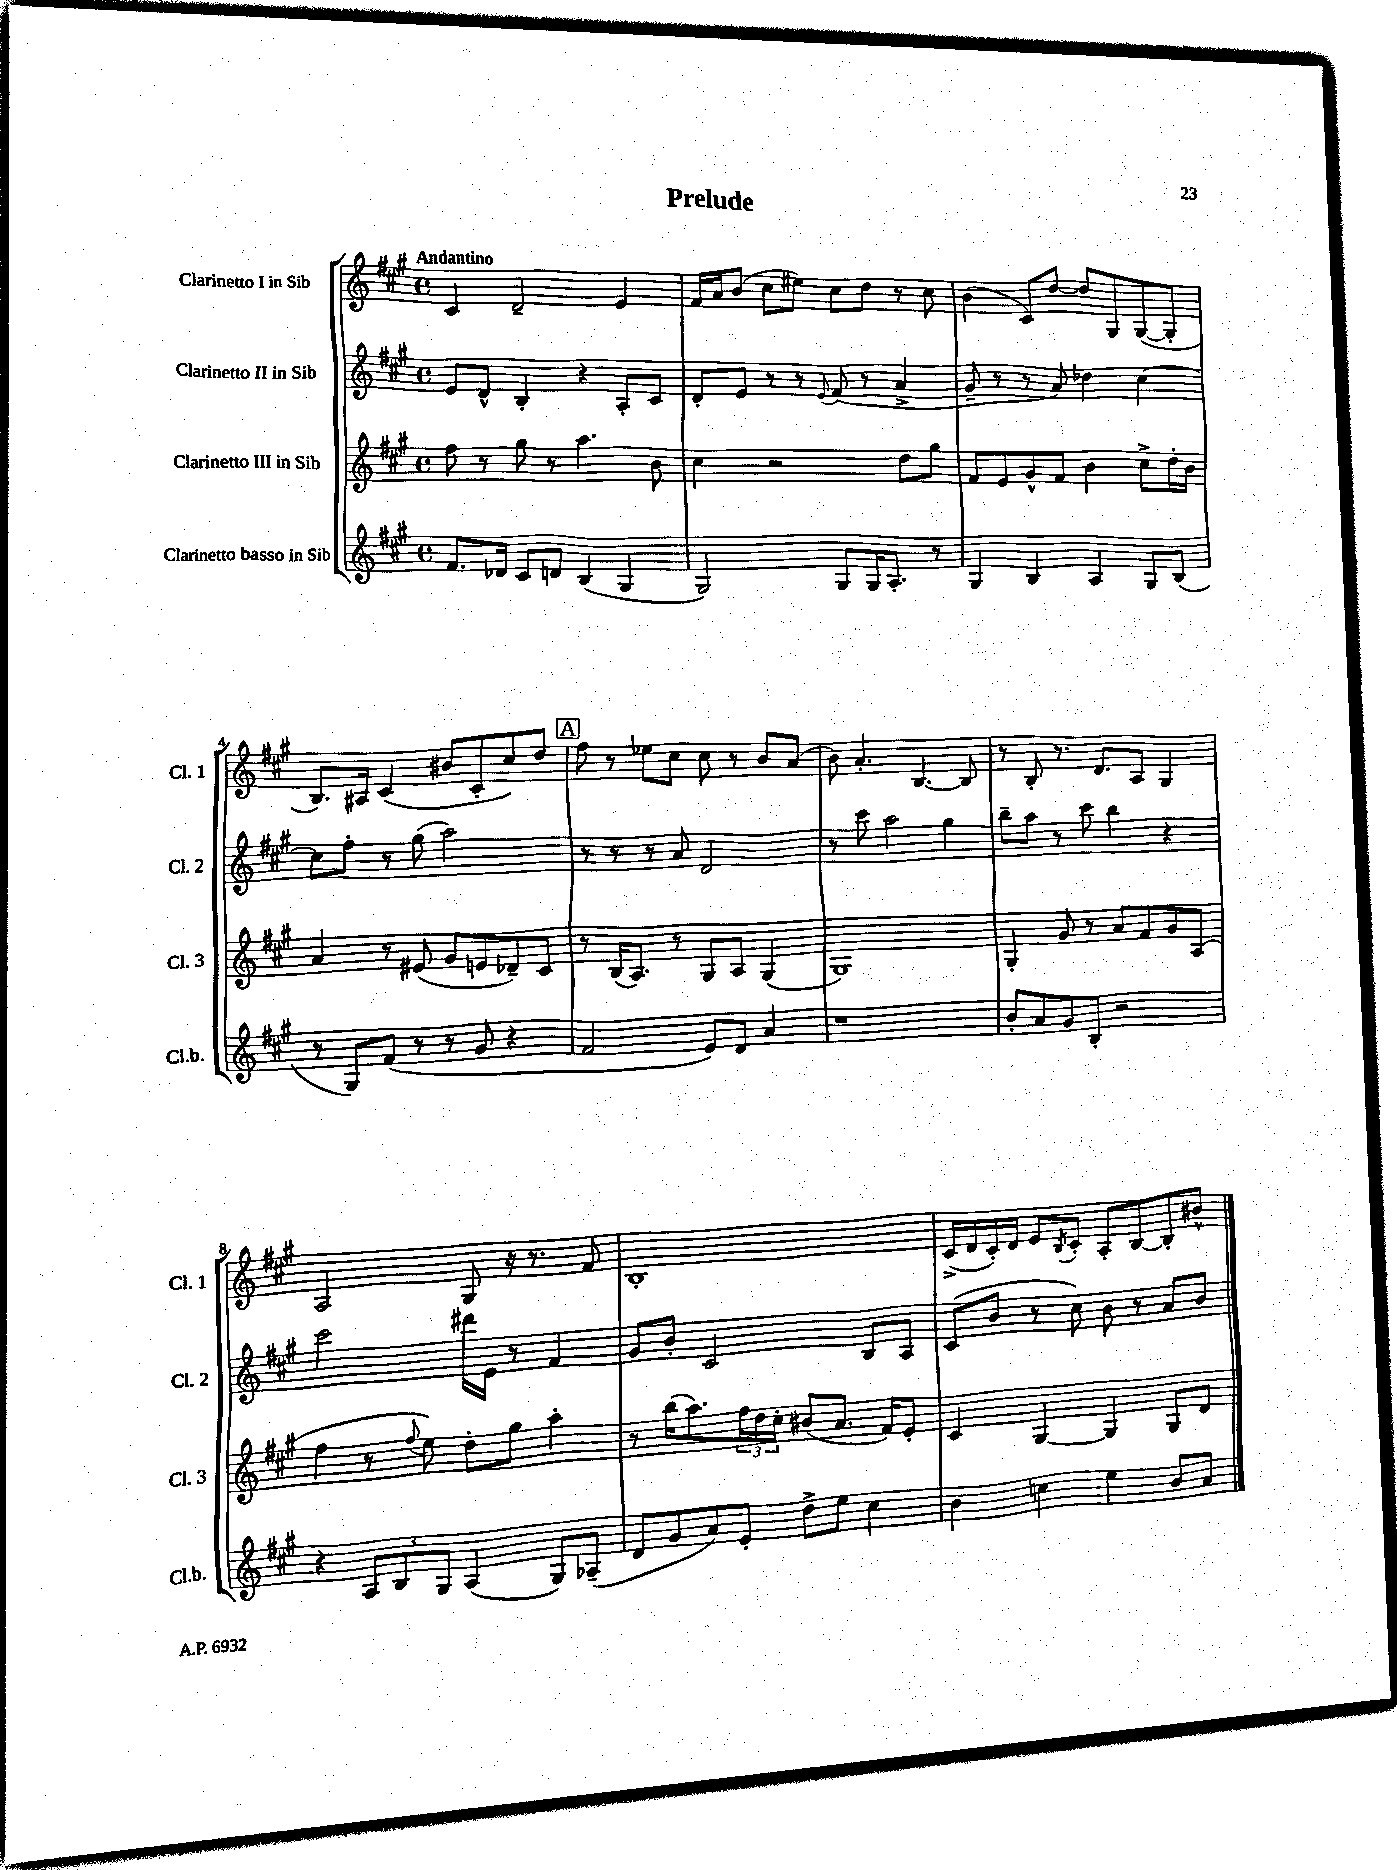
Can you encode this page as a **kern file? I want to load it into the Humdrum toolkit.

**kern	**kern	**kern	**kern
*part4	*part3	*part2	*part1
*staff4	*staff3	*staff2	*staff1
*I"Clarinetto basso in Sib	*I"Clarinetto III in Sib	*I"Clarinetto II in Sib	*I"Clarinetto I in Sib
*I'Cl.b.	*I'Cl. 3	*I'Cl. 2	*I'Cl. 1
*clefG2	*clefG2	*clefG2	*clefG2
*k[f#c#g#]	*k[f#c#g#]	*k[f#c#g#]	*k[f#c#g#]
*M4/4	*M4/4	*M4/4	*M4/4
*met(c)	*met(c)	*met(c)	*met(c)
=1	=1	=1	=1
!	!	!	!LO:TX:a:B:t=Andantino
8.f#/L	8ff#\	8e/L	4c#/
.	8r	8d^^/J	.
16d-X/Jk	.	.	.
8c#/L	8gg#\	4B'/	2d~/
8dn/J	8r	.	.
(4B/	4.aa\	4r	.
4G#/	.	8A'/L	4e/
.	8b\	8c#/J	.
=2	=2	=2	=2
2G#/)	4cc#\	8d'/L	16f#/LL
.	.	.	16a/J
.	.	8e/J	(8b/J
.	2r	8r	8cc#\L
.	.	8r	8ee#X\J)
.	.	8qqe/	.
8G#/L	.	(8f#/	8cc#\L
16G#/K	.	8r	8dd\J
8.A'/J	.	.	.
.	8dd\L	4a^/	8r
8r	8gg#\J	.	8cc#\
=3	=3	=3	=3
4G#/	8f#/L	8g#~/	(4b\
.	8e/	8r	.
4B/	8g#^^/	8r	8c#/L)
.	8f#/J	8a/)	[8dd/J
4A/	4b\	4dd-X\	8dd/L]
.	.	.	8G#/
8G#/L	8cc#^\L	[4cc#\	([8G#/
(8B/J	16dd'\L	.	8G#'/J]
.	16b\JJ	.	.
!!LO:LB:g=z
=4	=4	=4	=4
8r	4a/	8cc#\L]	8.B/L)
8G#/L)	.	8ff#'\J	.
.	.	.	16A#X/Jk
(8f#/J	8r	8r	(4c#/
8r	(8e#X/	(8gg#\	.
8r	8g#/L	2aa\)	8b#X/L
8g#/	8en/	.	8c#'/
4r	8d-X~/)	.	8cc#/)
.	8c#/J	.	8dd/J
!!LO:REH:place=s1:t=A
=5	=5	=5	=5
2f#/	8r	8r	8ff#\
.	(16B/KL	8r	8r
.	8.A/J)	.	.
.	.	8r	8ee-X\L
.	8r	8a/	8cc#\J
8e/L)	8G#/L	2d/	8cc#\
8d/J	8A/J	.	8r
4a/	(4G#/	.	8b/L
.	.	.	(8a/J
=6	=6	=6	=6
1r	1G#)	8r	8b\)
.	.	8ccc#\	4.a'/
.	.	2aa\	.
.	.	.	[4.B/
.	.	4gg#\	.
.	.	.	8B/]
=7	=7	=7	=7
8b'/L	4G#'/	8bb~\L	8r
8a/	.	8aa\J	8B'/
8g#/	8g#/	8r	8.r
8B'/J	8r	8ccc#\	.
.	.	.	8.d/L
2r	8a/L	4bb\	.
.	8f#/	.	8A/J
.	8g#/	4r	4G#/
.	(8A/J	.	.
!!LO:LB:g=z
=8	=8	=8	=8
4r	4ff#\	2ccc#\	2A/
12A/L	8r	.	.
12B/	.	.	.
.	8qqff#/	.	.
.	8ee\)	.	.
12G#/J	.	.	.
(4A/	8dd'\L	16ddd#X\LL	8G#/
.	.	16e\JJ	.
.	8gg#\J	8r	16r
.	.	.	8.r
8G#/L)	4aa'\	4f#/	.
(8A-X~/J	.	.	8f#/
=9	=9	=9	=9
8d/L	8r	8g#/L	1B'
8g#/	(16bb\KL	8b'/J	.
.	8.aa\)	.	.
8a/)	.	2c#/	.
8e'/J	24ff#\L	.	.
.	24dd\	.	.
.	24cc#'\JJ	.	.
8dd^\L	(8b#X/L	.	.
8ee\J	8.a/J	.	.
4cc#\	.	8B/L	.
.	16f#/KL)	.	.
.	8e'/J	8A/J	.
=10	=10	=10	=10
4b\	4c#/	(8c#/L	(16c#^/LL
.	.	.	16d/
.	.	8b/J	16c#'/)
.	.	.	16d/JJ
4ccn\	[4G#/	8r	8e/L
.	.	.	8qB/
.	.	8cc#\)	8c#'/J
4ee\	4G#/]	8b\	8A'/L
.	.	8r	[8B/
8b/L	8G#/L	8a/L	8B'/]
8a/J	8d/J	8b/J	8b#X^^/J
==	==	==	==
*-	*-	*-	*-
